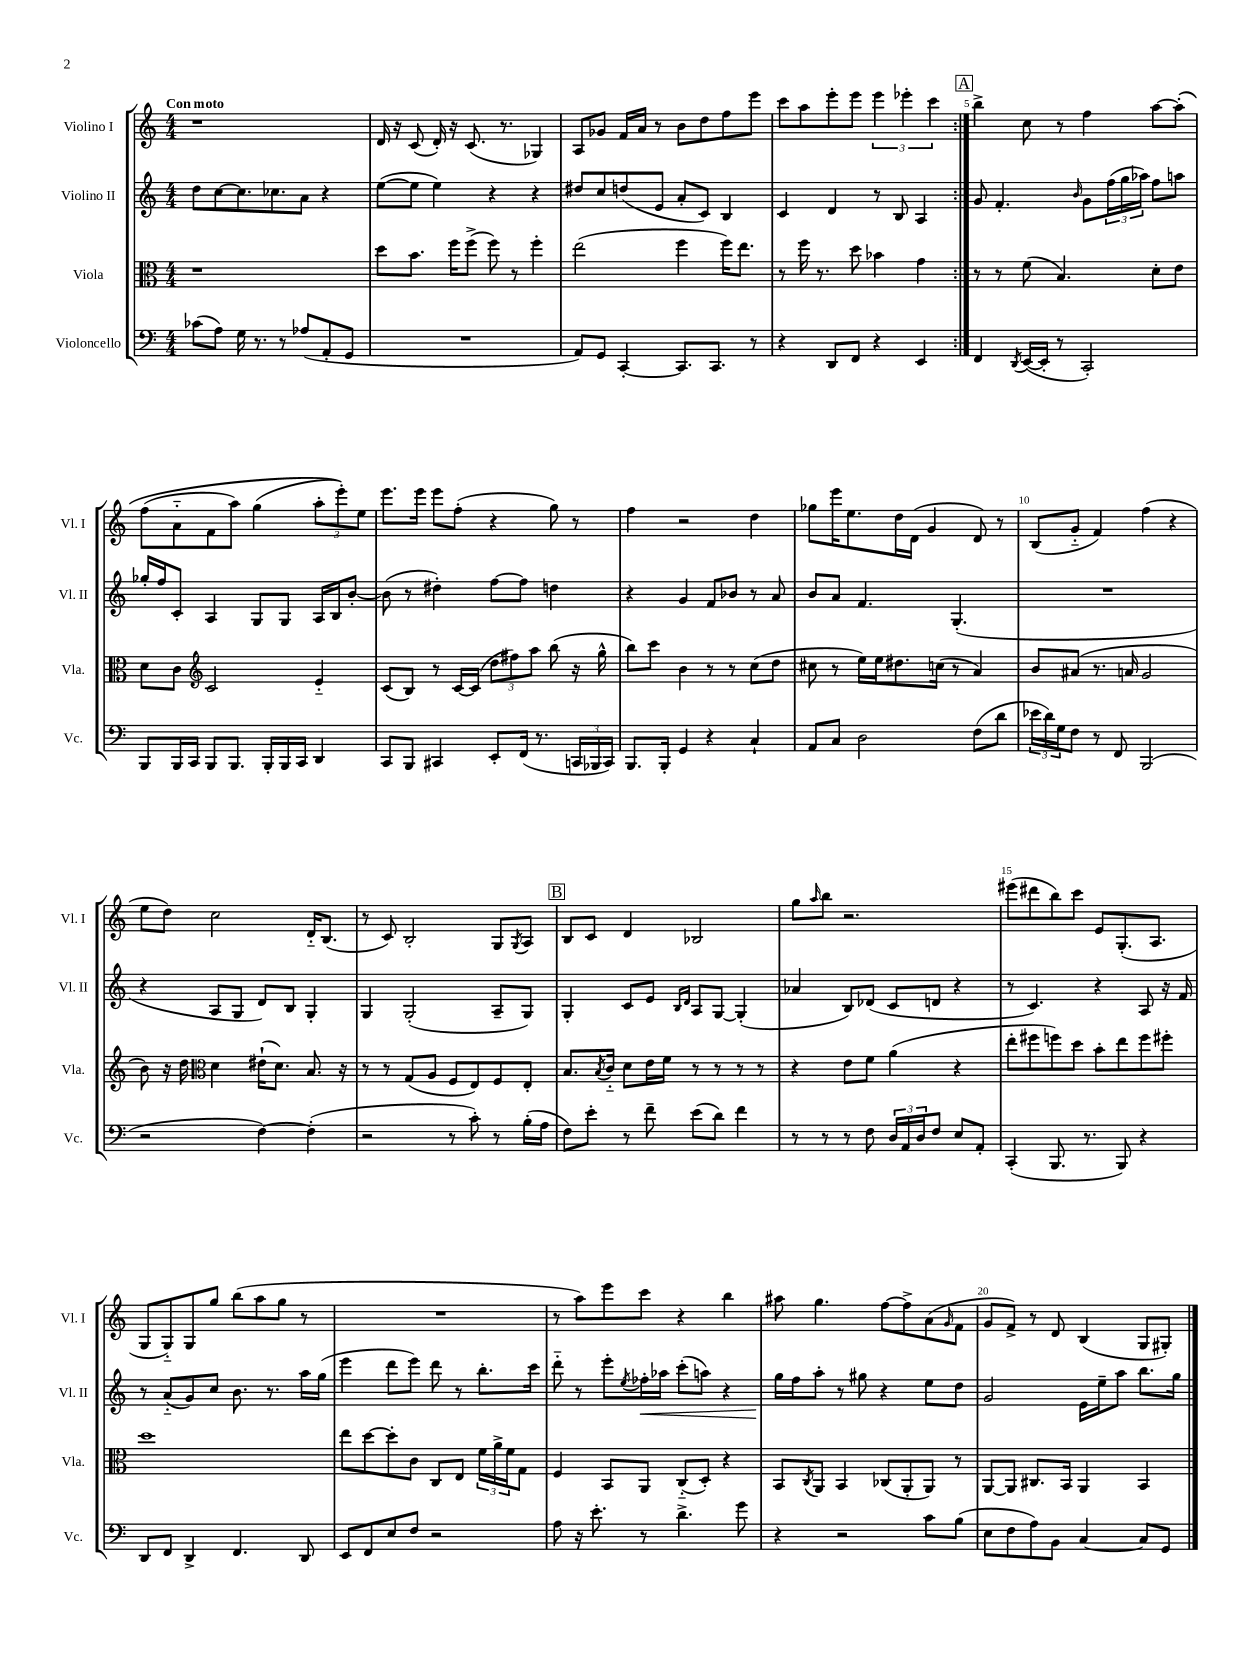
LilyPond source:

<<
\new StaffGroup <<
\new Staff = "s0" \with { instrumentName = "Violino I" shortInstrumentName = "Vl. I" } {
    \clef treble \key c \major \numericTimeSignature \time 4/4 \tempo "Con moto"
    \repeat volta 2 { r1 |
    d'16 r16 c'8( d'16-.) r16 c'8.( r8. ges4) |
    a8 ges'8 f'16 a'16 r8 b'8 d''8 f''8 e'''8 |
    c'''8 a''8 e'''8-. e'''8 \tuplet 3/2 { e'''4 ees'''4-. c'''4 } | }
    \mark \markup { \box "A" } b''4-> c''8 r8 f''4 a''8~ a''8-.\( |
    f''8( a'8-_ f'8 a''8) g''4( \tuplet 3/2 { a''8-. e'''8-.)\) e''8 } |
    e'''8. e'''16 e'''8 f''8-.( r4 g''8) r8 |
    f''4 r2 d''4 |
    ges''8 e'''16 e''8. d''16 d'16( g'4 d'8) r8 |
    b8( g'8-_ f'4) f''4( r4 |
    e''8 d''8) c''2 d'16-_ b8.( |
    r8 c'8) b2-. g8 \acciaccatura { g8 } a8 |
    \mark \markup { \box "B" } b8 c'8 d'4 bes2 |
    g''8 \grace { a''16 } b''8 r2. |
    eis'''8( dis'''8 b''8) c'''8 e'8 g8.-.( a8. |
    g8 g8-_) g8 g''8 b''8( a''8 g''8 r8 |
    R1 |
    r8 a''8) e'''8 c'''8 r4 b''4 |
    ais''8 g''4. f''8~ f''8-> a'8( \grace { g'16 } f'8 |
    g'8 f'8->) r8 d'8 b4( g8 gis8-.) \bar "|." |
}
\new Staff = "s1" \with { instrumentName = "Violino II" shortInstrumentName = "Vl. II" } {
    \clef treble \key c \major \numericTimeSignature \time 4/4
    \repeat volta 2 { d''8 c''8~ c''8. ces''8. a'8 r4 |
    e''8~( e''8 e''4) r4 r4 |
    dis''8 c''8 d''8( e'8 a'8-. c'8) b4 |
    c'4 d'4 r8 b8 a4 | }
    \mark \markup { \box "A" } g'8 f'4.-. \grace { b'16 } g'8 \tuplet 3/2 { f''16( g''16 aes''16) } f''8 a''8 |
    ges''16-. f''16 c'8-. a4 g8 g8 a16 b16 b'8~-. |
    b'8( r8 dis''4-.) f''8~ f''8 d''4 |
    r4 g'4 f'8 bes'8 r8 a'8 |
    b'8 a'8 f'4. g4.-.( |
    R1 |
    r4 a8 g8 d'8) b8 g4-. |
    g4 g2-.( a8-- g8) |
    \mark \markup { \box "B" } g4-. c'8 e'8 \grace { b16 d'16 } a8 g8~ g4-.( |
    aes'4 b8) des'8( c'8 d'8 r4 |
    r8 c'4.) r4 a8 r16 f'16 |
    r8 a'8-_( g'8) c''8 b'8. r8. a''16 g''16( |
    e'''4 d'''8 e'''8) d'''8 r8 b''8.-. c'''16 |
    d'''8-_ r8 e'''8-. \acciaccatura { e''8 } fes''16-.\< aes''16 c'''8-.( a''8) r4 |
    g''16\! f''16 a''8-. r8 gis''8 r4 e''8 d''8 |
    g'2 e'16 e''16-- a''8 b''8. g''16 \bar "|." |
}
\new Staff = "s2" \with { instrumentName = "Viola" shortInstrumentName = "Vla." } {
    \clef alto \key c \major \numericTimeSignature \time 4/4
    \repeat volta 2 { r1 |
    d''8 b'8. f''16 f''8->( f''8) r8 f''4-. |
    e''2( f''4 f''16) e''8. |
    r8 f''16 r8. d''8 bes'4 g'4 | }
    \mark \markup { \box "A" } r8 r8 f'8( b4.) d'8-. e'8 |
    d'8 c'8 \clef treble c'2 e'4-_ |
    c'8( b8) r8 c'16~ c'16( \tuplet 3/2 { d''8 fis''8) a''8 } b''8( r16 g''16-^ |
    b''8) c'''8 b'4 r8 r8 c''8( d''8 |
    cis''8 r8 e''16) e''16 dis''8. c''16( r8 a'4) |
    b'8 ais'8( r8. a'16 g'2 |
    b'8) r16 d''16 \clef alto d'4 eis'16-!( d'8.) b8. r16 |
    r8 r8 g8( a8 f8 e8) f8 e8-. |
    \mark \markup { \box "B" } b8. \acciaccatura { b8 } c'16-_ d'8 e'16 f'16 r8 r8 r8 r8 |
    r4 e'8 f'8 a'4( r4 |
    e''8-. fis''8 f''8) d''8 b'8-. e''8 f''8 fis''8-. |
    d''1 |
    e''8 d''8~ d''8-. c'8 c8 e8 \tuplet 3/2 { f'16 a'16-> f'16 } g8 |
    f4 b,8 a,8 c8-_( d8-.) r4 |
    b,8 \acciaccatura { c8 } a,8 b,4 ces8( a,8-. a,8) r8 |
    a,8~ a,8 cis8. b,16 a,4 b,4 \bar "|." |
}
\new Staff = "s3" \with { instrumentName = "Violoncello" shortInstrumentName = "Vc." } {
    \clef bass \key c \major \numericTimeSignature \time 4/4
    \repeat volta 2 { ces'8( a8) g16 r8. r8 aes8( a,8-. g,8 |
    R1 |
    a,8) g,8 c,4~-. c,8. c,8. r8 |
    r4 d,8 f,8 r4 e,4 | }
    \mark \markup { \box "A" } f,4 \acciaccatura { d,8 } e,16~( e,16-. r8 c,2-.) |
    b,,8 b,,16 c,16 b,,8 b,,8. b,,16-. b,,16 c,16 d,4 |
    c,8 b,,8 cis,4 e,8-. f,16( r8. \tuplet 3/2 { c,16 bes,,16 c,16) } |
    b,,8. b,,16-. g,4 r4 c4-! |
    a,8 c8 d2 f8( d'8 |
    \tuplet 3/2 { ees'16 d'16) g16 } f8 r8 f,8 b,,2( |
    r2 f4~) f4-.( |
    r2 r8 c'8-.) r8 b16-.( a16 |
    \mark \markup { \box "B" } f8) e'8-. r8 f'8-- e'8( d'8) f'4 |
    r8 r8 r8 f8 \tuplet 3/2 { d16 a,16 d16 } f8 e8 a,8-. |
    c,4-.( b,,8. r8. b,,8) r4 |
    d,8 f,8 d,4-> f,4. d,8 |
    e,8 f,8 e8 f8 r2 |
    a8 r16 e'8.-. r8 d'4.-> g'8 |
    r4 r2 c'8 b8( |
    e8 f8 a8) b,8 c4~ c8 g,8 \bar "|." |
}
>>
>>
\layout { \context { \Score \override BarNumber.break-visibility = ##(#f #t #t) barNumberVisibility = #(every-nth-bar-number-visible 5) } }
